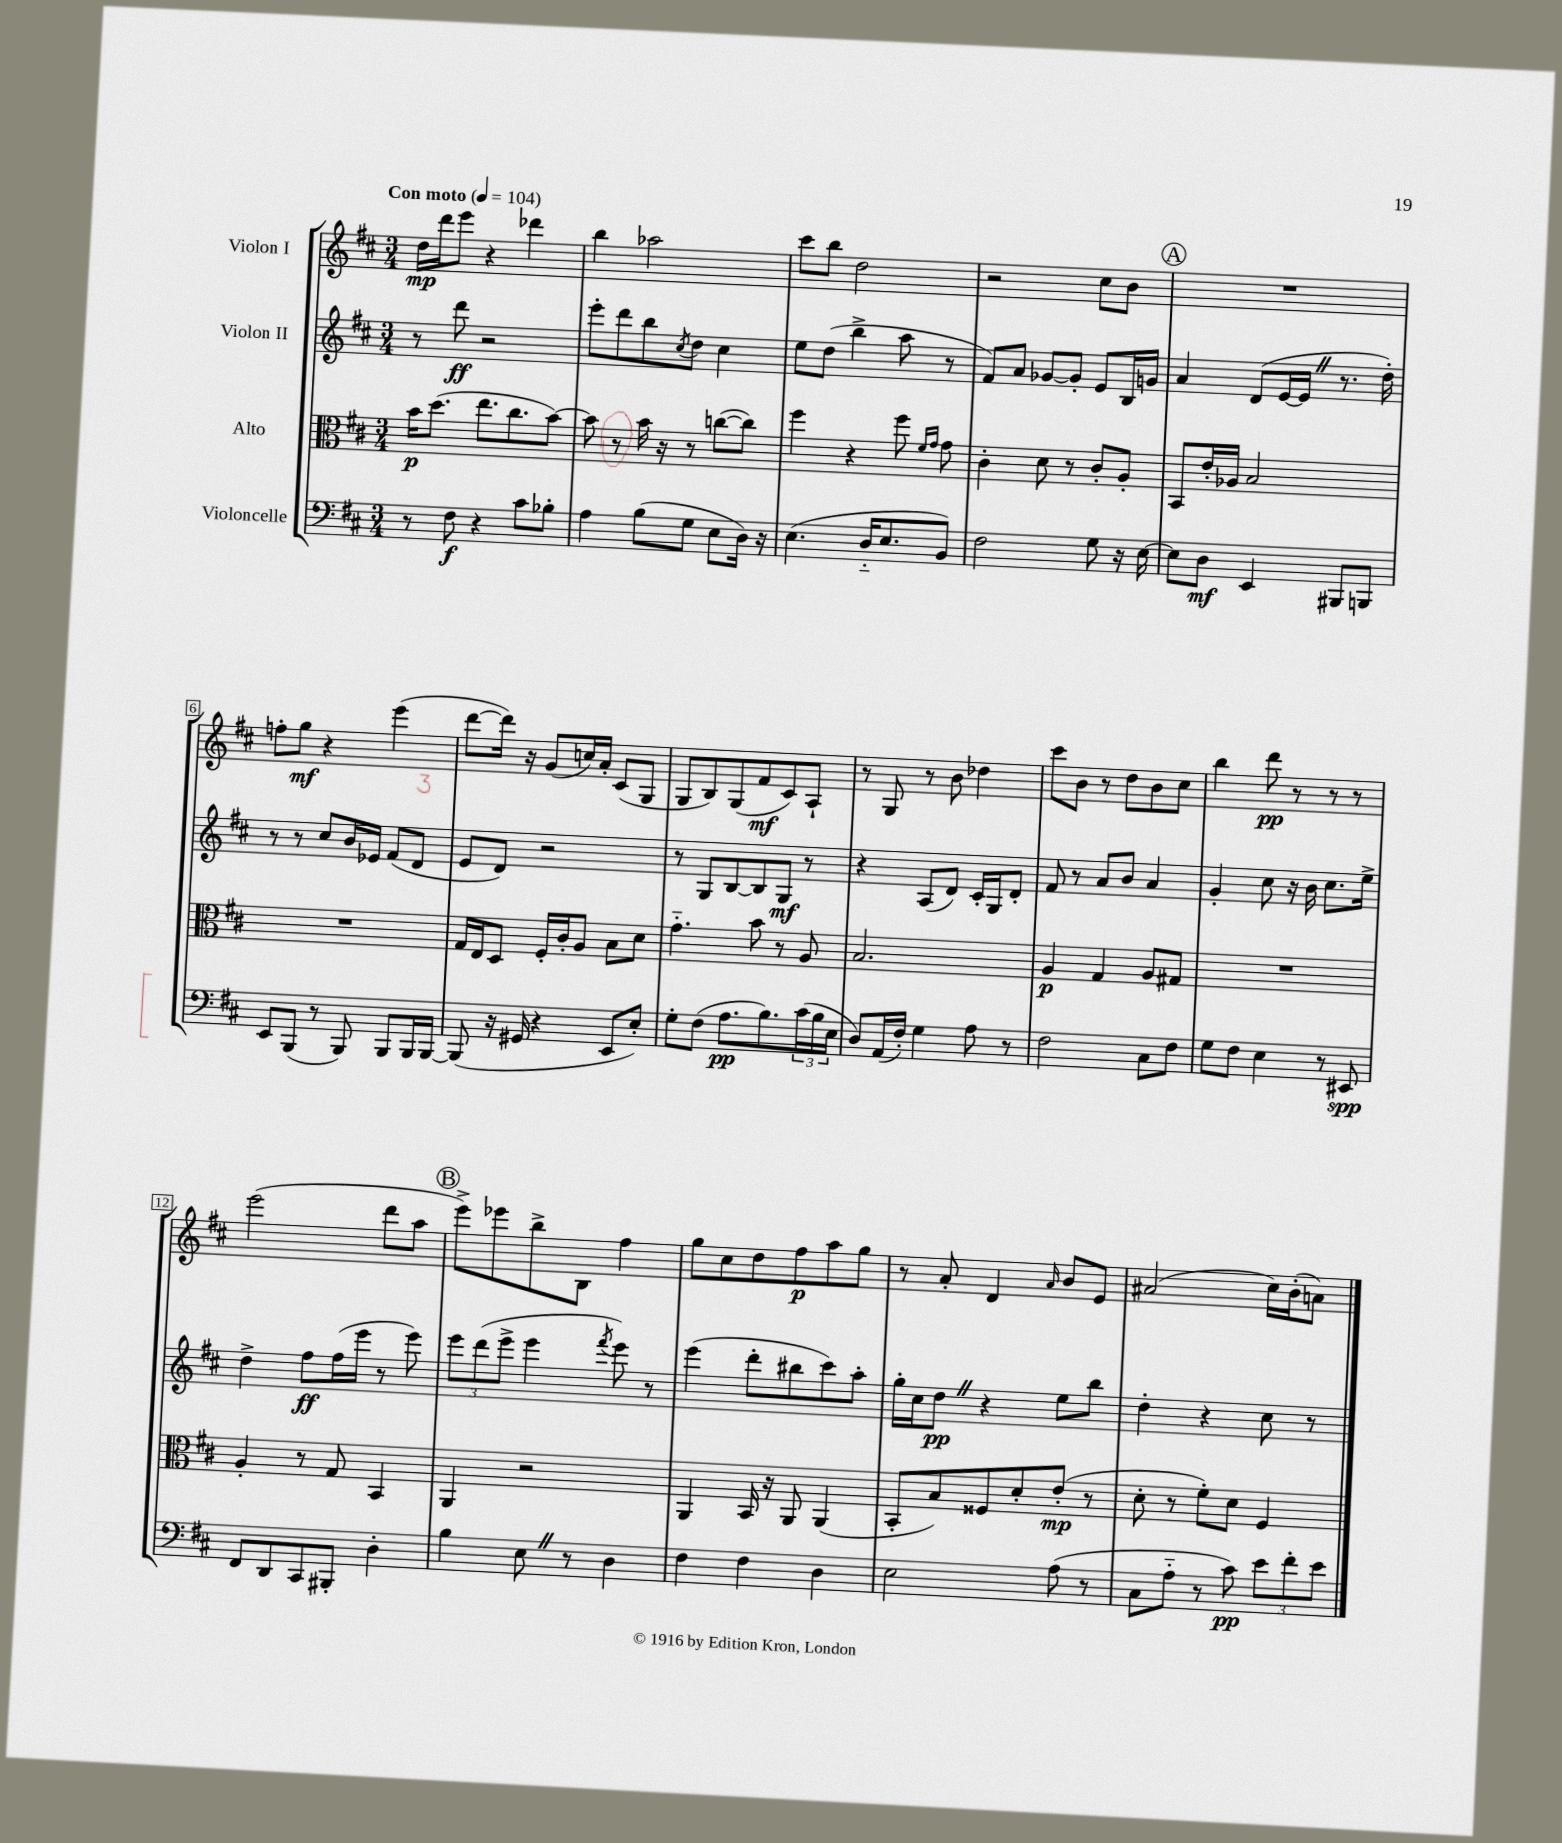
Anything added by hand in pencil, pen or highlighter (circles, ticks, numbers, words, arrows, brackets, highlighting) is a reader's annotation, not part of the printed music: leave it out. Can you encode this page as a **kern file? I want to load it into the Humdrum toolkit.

**kern	**kern	**kern	**kern
*staff4	*staff3	*staff2	*staff1
*clefF4	*clefC3	*clefG2	*clefG2
*k[f#c#]	*k[f#c#]	*k[f#c#]	*k[f#c#]
*M3/4	*M3/4	*M3/4	*M3/4
*MM104	*MM104	*MM104	*MM104
8r	16b	8r	16dd
.	(8.dd	.	16ddd
8F#	.	8ddd	8eee
4r	8.ee	2r	4r
.	8.cc#	.	.
8c#	.	.	4ddd-
8B-'	[8b)	.	.
=	=	=	=
4A	8b]	8eee'	4bb
.	8r	8ddd	.
(8B	16b	8bb	2aa-
.	16r	.	.
.	.	8qcc#	.
8G	8r	8dd	.
8E	([8cc	4cc#	.
16D)	8cc])	.	.
16r	.	.	.
=	=	=	=
(4.E	4ff#	8ee	8ccc#
.	.	(8dd	8bb
.	4r	4bb^	2dd
16D'~	.	.	.
8.E	.	.	.
.	8ff#	8aa	.
.	16qqf#	.	.
.	16qqg	.	.
8BB)	8g	8r	.
=	=	=	=
2F#	4c#'	8f#)	2r
.	.	8a	.
.	8d	[8g-	.
.	8r	8g-']	.
8G	8c#'	8e	8cc#
16r	8A'	16B	8b
[16E	.	16g	.
=	=	=	=
8E]	8BB	4a	2.r
8D	16e'	.	.
.	16A-	.	.
4EE	2B	(8d	.
.	.	[16e	.
.	.	16e]	.
8BBB#	.	8.r	.
8BBB	.	.	.
.	.	16dd')	.
=	=	=	=
8EE	2.r	8r	8ff'
(8BBB	.	8r	8gg
8r	.	8cc#	4r
8BBB)	.	16b	.
.	.	16e-	.
8BBB	.	(8f#	(4eee
16BBB	.	8d	.
[16BBB	.	.	.
=	=	=	=
(8BBB]	16G	8e	[8ddd
.	16E	.	.
16r	8D	8d)	16ddd])
16GG#	.	.	16r
4r	16F#'	2r	(8g
.	16c#'	.	.
.	8A	.	16cc)
.	.	.	16a'
8EE	8B	.	(8c#
8E')	8d	.	8G
=	=	=	=
8G'	4.g'~	8r	8G
(8F#	.	8G	8B)
8.A	.	[8B	(8G
.	8b	8B]	8f#
8.B)	.	.	.
.	8r	8G	8c#)
(24c#	8A	8r	8A`
24B	.	.	.
24E	.	.	.
=	=	=	=
8D)	2.B	4r	8r
(16AA	.	.	8G
16F#')	.	.	.
4G	.	(8A	8r
.	.	8d)	8b
8A	.	16c#'	4dd-
.	.	16G	.
8r	.	8d'	.
=	=	=	=
2F#	4A	8f#	8ccc#
.	.	8r	8b
.	4G	8a	8r
.	.	8b	8dd
8C#	8A	4a	8b
8F#	8G#	.	8cc#
=	=	=	=
8G	2.r	4g'	4bb
8F#	.	.	.
4E	.	8cc#	8ddd
.	.	16r	8r
.	.	16b	.
8r	.	8.cc#	8r
8EE#	.	.	8r
.	.	16ee^	.
=	=	=	=
8FF#	4A'	4dd^	(2eee
8DD	.	.	.
8CC#	8r	8ff#	.
8BBB#'	8G	(16ff#	.
.	.	16eee	.
4D'	4BB	8r	8ddd
.	.	8eee)	8aa
=	=	=	=
4B	4AA	12eee	8eee^)
.	.	(12ddd	.
.	.	.	8eee-
.	.	12eee^	.
8E	2r	4eee	8bb^
8r	.	.	8B
.	.	8qfff#	.
4D	.	8eee)	4ff#
.	.	8r	.
=	=	=	=
4F#	4AA	(4eee	8gg
.	.	.	8cc#
4F#	16BB	8ddd'	8dd
.	16r	.	.
.	8AA	8bb#	8ff#
4D	(4AA	8ccc#)	8aa
.	.	8aa'	8gg
=	=	=	=
2E	8BB'	16gg'	8r
.	.	16cc#	.
.	8B)	8dd	8a'
.	8F##	4r	4d
.	8d'	.	.
.	.	.	16qqa
(8A	(8e'	8ee	8b
8r	8r	8bb	8e
=	=	=	=
8C#	8d'	4dd'	(2a#
8A'~	8r	.	.
8r	8f#')	4r	.
8c#)	8d	.	.
12e	4F#	8cc#	16cc#)
.	.	.	(16b'
12f#'	.	.	.
.	.	8r	8a)
12e	.	.	.
==	==	==	==
*-	*-	*-	*-
